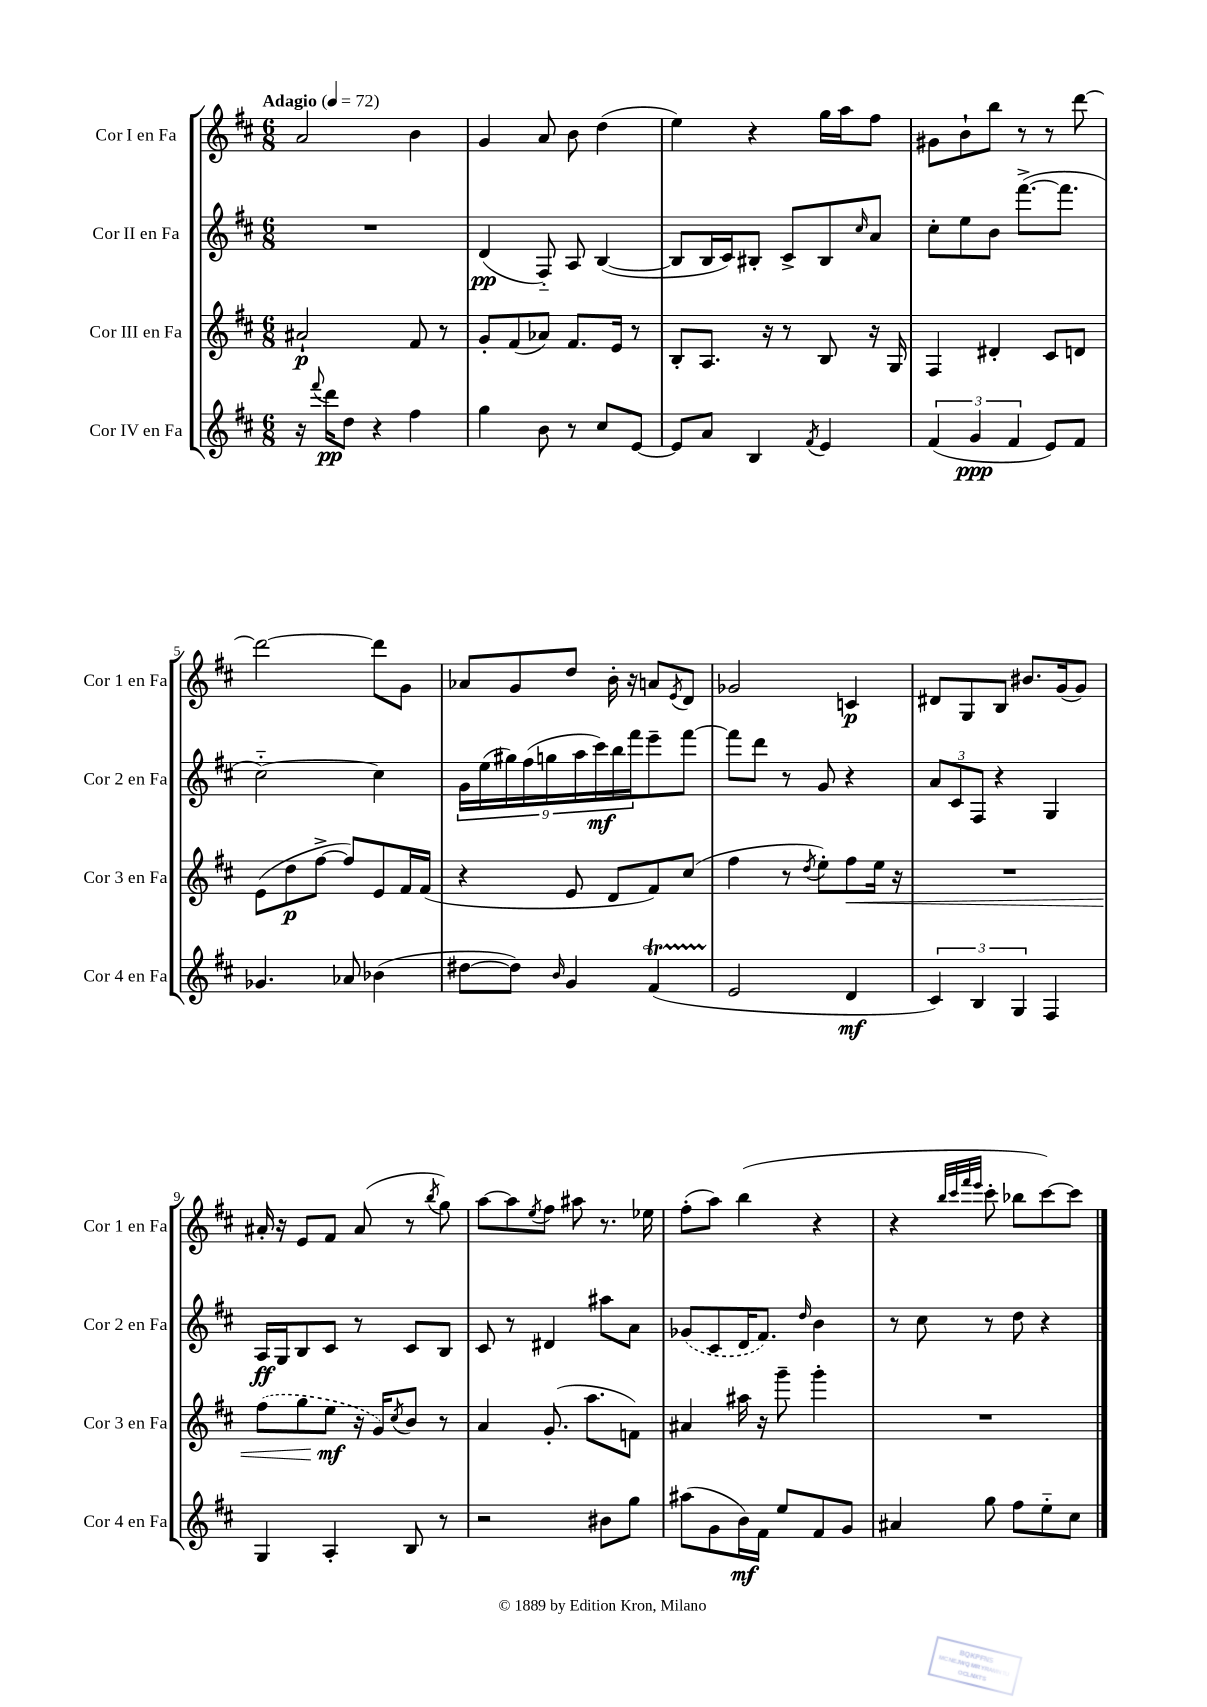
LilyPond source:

<<
\new StaffGroup <<
\new Staff = "s0" \with { instrumentName = "Cor I en Fa" shortInstrumentName = "Cor 1 en Fa" } {
    \clef treble \key d \major \numericTimeSignature \time 6/8 \tempo "Adagio" 4 = 72
    a'2 b'4 |
    g'4 a'8 b'8 d''4( |
    e''4) r4 g''16 a''16 fis''8 |
    gis'8 b'8-! b''8 r8 r8 d'''8~ |
    d'''2~ d'''8 g'8 |
    aes'8 g'8 d''8 b'16-. r16 a'8 \acciaccatura { e'8 } d'8 |
    ges'2 c'4\p |
    dis'8 g8 b8 bis'8. g'16( g'8) |
    ais'16-. r16 e'8 fis'8 ais'8( r8 \acciaccatura { b''8 } g''8) |
    a''8~ a''8 \acciaccatura { e''8 } fis''8 ais''8 r8. ees''16 |
    fis''8-.( a''8) b''4( r4 |
    r4 \grace { b''32 cis'''32 fis'''32 e'''32 } cis'''8-. bes''8 cis'''8~) cis'''8 \bar "|." |
}
\new Staff = "s1" \with { instrumentName = "Cor II en Fa" shortInstrumentName = "Cor 2 en Fa" } {
    \clef treble \key d \major \numericTimeSignature \time 6/8
    R2. |
    d'4\pp( fis8-_) a8 b4~( |
    b8 b16 cis'16) bis8-. cis'8-> bis8 \grace { cis''16 } a'8 |
    cis''8-. e''8 b'8 fis'''8.~->( fis'''8. |
    cis''2~-_) cis''4 |
    \tuplet 9/8 { g'16 e''16( gis''16) fis''16( g''16 a''16 cis'''16\mf) b''16 fis'''16 } e'''8-- fis'''8~ |
    fis'''8 d'''8 r8 g'8 r4 |
    \tuplet 3/2 { a'8 cis'8 fis8 } r4 g4 |
    a16\ff g16 b8 cis'8 r8 cis'8 b8 |
    cis'8 r8 dis'4 ais''8 a'8 |
    \once \slurDashed ges'8( cis'8 d'16 fis'8.) \grace { d''16 } b'4 |
    r8 cis''8 r8 d''8 r4 \bar "|." |
}
\new Staff = "s2" \with { instrumentName = "Cor III en Fa" shortInstrumentName = "Cor 3 en Fa" } {
    \clef treble \key d \major \numericTimeSignature \time 6/8
    ais'2-!\p fis'8 r8 |
    g'8-. fis'8( aes'8) fis'8. e'16 r8 |
    b8-. a8. r16 r8 b8 r16 g16 |
    fis4 dis'4-. cis'8 d'8 |
    e'8( d''8\p fis''8~-> fis''8) e'8 fis'16 fis'16( |
    r4 e'8 d'8 fis'8) cis''8( |
    fis''4 r8 \acciaccatura { d''8 } e''8-.) fis''8\< e''16 r16 |
    R2. |
    \once \slurDashed fis''8( g''8 e''8\mf\! r16 g'16) \acciaccatura { cis''8 } b'8 r8 |
    a'4 g'8.-.( a''8. f'8) |
    ais'4 ais''16 r16 g'''8-- g'''4-. |
    R2. \bar "|." |
}
\new Staff = "s3" \with { instrumentName = "Cor IV en Fa" shortInstrumentName = "Cor 4 en Fa" } {
    \clef treble \key d \major \numericTimeSignature \time 6/8
    r16 \appoggiatura { fis'''8 } d'''16\pp d''8 r4 fis''4 |
    g''4 b'8 r8 cis''8 e'8~ |
    e'8 a'8 b4 \acciaccatura { fis'8 } e'4 |
    \tuplet 3/2 { fis'4( g'4\ppp fis'4 } e'8) fis'8 |
    ges'4. aes'8 bes'4( |
    dis''8~ dis''8) \grace { b'16 } g'4 fis'4\startTrillSpan( |
    e'2\stopTrillSpan d'4\mf |
    \tuplet 3/2 { cis'4) b4 g4 } fis4 |
    g4 a4-. b8 r8 |
    r2 bis'8 g''8 |
    ais''8( g'8 b'16\mf) fis'16 e''8 fis'8 g'8 |
    ais'4 g''8 fis''8 e''8-_ cis''8 \bar "|." |
}
>>
>>
